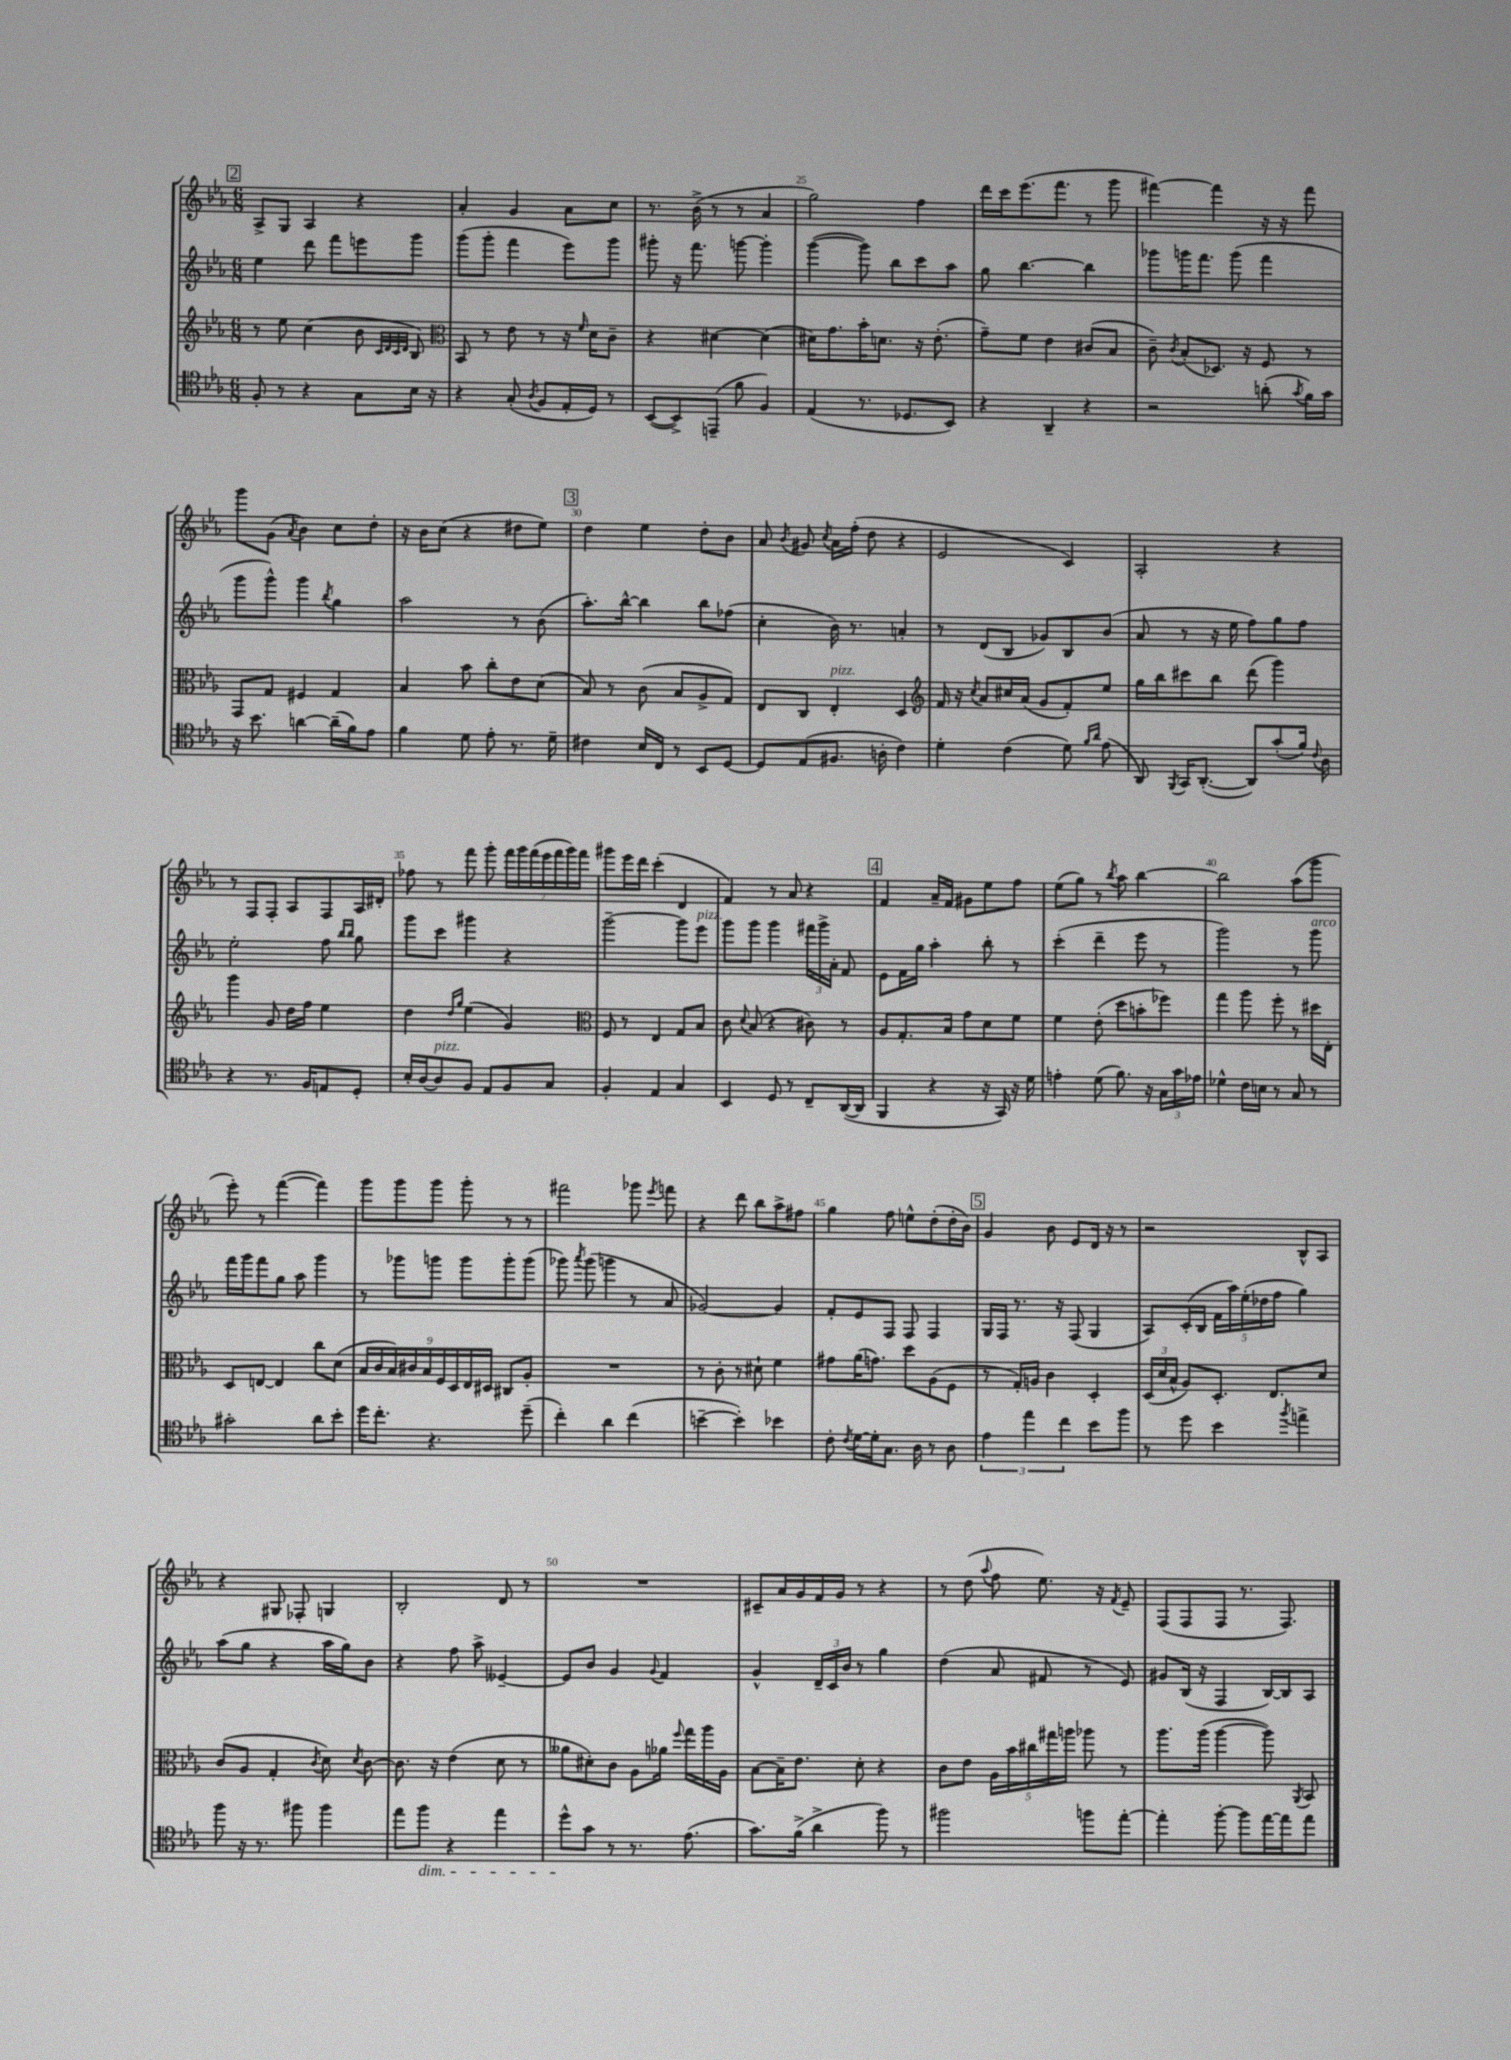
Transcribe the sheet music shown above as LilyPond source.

<<
\new StaffGroup <<
\new Staff = "s0" {
    \clef treble \key ees \major \numericTimeSignature \time 6/8
    \autoBeamOff \mark \markup { \box "2" } aes8[-> g8] aes4 r4 |
    aes'4-. g'4 aes'8[ c''8] |
    r8. bes'16->( r8 r8 aes'4 |
    g''2) f''4 |
    d'''16[ c'''16 ees'''8.( f'''8.] r8 g'''8 |
    fis'''4~) fis'''4 r16 r16 fis'''8 |
    g'''8[ g'8]( \acciaccatura { aes'8 } bes'4) c''8[ d''8]-. |
    r16 bes'16[ c''8]( r4 dis''8[ ees''8]) |
    \mark \markup { \box "3" } d''4 ees''4 d''8[-. bes'8] |
    aes'8 \acciaccatura { bes'8 } gis'8 \acciaccatura { c''8 } aes'16[ f''16]-.( d''8 r4 |
    ees'2 c'4) |
    aes2-. r4 |
    r8 f8[ f8]-. aes8[ f8 aes16 dis'16]-. |
    fes''8 r8 f'''8 g'''8-. \tuplet 7/4 { f'''16[ g'''16 f'''16( ees'''16 f'''16 g'''16) f'''16] } |
    gis'''8[ ees'''16 d'''16] c'''4-.( d'4 |
    f'4) r8 aes'8 r4 |
    \mark \markup { \box "4" } f'4 aes'16[-- f'16] gis'8[ ees''8 f''8] |
    ees''8[( g''8]) r8 \acciaccatura { bes''8 } aes''8 bes''4~ |
    bes''2 aes''8[( g'''8] |
    ees'''8-.) r8 f'''4~( f'''4) |
    g'''8[ g'''8 g'''8] g'''8-. r8 r8 |
    fis'''2 ges'''8 \acciaccatura { ees'''8 } f'''8 |
    r4 d'''8 bes''8[ aes''8-> fis''8] |
    g''4 f''8 e''8[-^ d''8-.( d''16-. bes'16]) |
    \mark \markup { \box "5" } g'4 bes'8 ees'8[ d'16] r16 r8 |
    r2 bes8[-^ aes8] |
    r4 gis8 fes8-. g4 |
    bes2-. d'8 r8 |
    R2. |
    cis'8[-- aes'16 g'16 f'16 g'16] r8 r4 |
    r8 d''8( \appoggiatura { aes''8 } f''8 ees''8.) r16 \acciaccatura { f'8 } ees'8-- |
    f8[( f8 f8] r8. f8.) \bar "|." |
}
\new Staff = "s1" {
    \clef treble \key ees \major \numericTimeSignature \time 6/8
    \autoBeamOff \mark \markup { \box "2" } ees''4 d'''8 f'''8[ e'''8 g'''8] |
    g'''8[( g'''8]-. f'''4 ees'''8[) g'''8] |
    gis'''8-. r16 f'''8. g'''8~ g'''4-. |
    g'''4~( g'''8) bes''8[ c'''8 aes''8] |
    g''8 bes''4.~ bes''4 |
    ges'''8[ g'''16 f'''8.] g'''8( f'''4 |
    g'''8[ g'''8]-^) g'''4 \acciaccatura { bes''8 } g''4 |
    aes''2 r8 bes'8( |
    \mark \markup { \box "3" } aes''8.[-.) bes''16]~-^ bes''4 bes''8[ fes''8]( |
    c''4-. bes'16) r8. a'4-. |
    r8 d'8[( bes8] ges'8[) bes8 bes'8]( |
    aes'8 r8 r16 ees''16 f''8[) g''8 f''8] |
    ees''2-. f''8 \grace { bes''16[ bes''16] } g''8 |
    g'''8[ c'''8] gis'''4 r4 |
    g'''2~-- g'''8[ ees'''8]^\markup { \italic "pizz." } |
    g'''8[ g'''8] g'''4 \tuplet 3/2 { fis'''16[ g'''16-> aes'16]-. } f'8 |
    \mark \markup { \box "4" } ees'8[ f'16 g''16] aes''4-. bes''8-. r8 |
    c'''4-.( d'''4-- ees'''8 r8 |
    g'''2) r8 g'''8^\markup { \italic "arco" } |
    f'''16[ g'''16 f'''8 g''8] aes''8 g'''4 |
    r8 ges'''8[ g'''8] g'''8[ g'''8-. g'''8]( |
    ges'''8) \acciaccatura { aes'''8 } ges'''8( g'''4 r8 aes'8 |
    ges'2~) ges'4 |
    f'8[-. ees'8 f8] f8 f4 |
    \mark \markup { \box "5" } g16[ f16] r8. r16 f8( g4 |
    aes8[) c'16-.( bes16] \tuplet 5/4 { f'16[ aes''16) ees''16-.( des''16 f''16] } g''4) |
    aes''8[( g''8] r4 aes''16[ g''16) bes'8] |
    r4 f''8 aes''8-> eeses'4~-- |
    eeses'8[ bes'8] g'4 \appoggiatura { g'8 } f'4 |
    g'4-^ \tuplet 3/2 { d'16[-- c'16 bes'16] } r8 g''4 |
    d''4( aes'8 fis'8 r8 ees'8) |
    gis'8[ bes16]( r16 f4 bes16[~) bes16 aes8] \bar "|." |
}
\new Staff = "s2" {
    \clef treble \key ees \major \numericTimeSignature \time 6/8
    \autoBeamOff \mark \markup { \box "2" } r8 ees''8 c''4( bes'8 \grace { c'32[ d'32 c'32 d'32] } bes8) |
    \clef alto bes,8 r8 ees'8 r8 r16 \grace { f'16 } d'16[ c'8]-- |
    r4 dis'4~ dis'4( |
    dis'16[) g'8. bes'16-. d'8.] r16 ees'8.-.( |
    g'8[--) f'8] ees'4 cis'8[( bes8] |
    c'8--) \acciaccatura { c'8 } bes8[-.( des8.]) r16 f8 r8 |
    g,8[ g8] fis4 g4 |
    bes4 bes'8 c''8[-. ees'8 d'8]( |
    \mark \markup { \box "3" } bes8) r8 c'8( bes8[ aes8-> g8]) |
    ees8[ c8] ees4-.^\markup { \italic "pizz." } d4 |
    \clef treble f'16 r16 \acciaccatura { c''8 } aes'8[ cis''16 aes'16]( g'8[ f'8-.) ees''8] |
    g''16[ bes''16 cis'''8 bes''8] d'''8( g'''4) |
    g'''4 g'8 d''16[ f''16] ees''4 |
    d''4 \grace { d''16[ g''16] } ees''4( g'4) |
    \clef alto f8 r8 ees4 g8[ bes8] |
    c'8 \appoggiatura { d'8 } bes8( r4 cis'8) r8 |
    \mark \markup { \box "4" } aes8[ g8.-. bes16] g'8[ d'8 f'8] |
    f'4 ees'8-.( d''8[ b'8-. fes''8]) |
    g''4 aes''8 f''8-. r8 dis''16[ ees16]-. |
    d8[ e8]~ e4 c''8[ d'8]( |
    \tuplet 9/8 { bes16[ c'16 bes16) cis'16 bes16 f16 d16 ees16 dis16] } cis8[ aes8]-. |
    R2. |
    r8 c'8-. r8 dis'8-! f'4 |
    gis'8[ aes'16( g'8.]) d''8[ aes8( f8] |
    \mark \markup { \box "5" } r8 g16[-.) a16] c'4 d4-. |
    \tuplet 3/2 { d16[( d'16 bes16]-^ } aes8[) d8.]-. ees8.[ d'8] |
    c'8[( aes8] g4-. \acciaccatura { c'8 } d'8) \acciaccatura { d'8 } c'8~ |
    c'8. r16 ees'4( d'8 r8 |
    aeses'8[ dis'8-.) c'8] aes8[ aes'16] \appoggiatura { f''8 } g''16[ aes''16 aes16] |
    bes8[~ bes16-- ees'8.] d'8-. r4 |
    c'8[ ees'8] \tuplet 5/4 { aes16[ bes'16 cis''16 gis''16 a''16] } aes''8 r8 |
    aes''8.[ aes''16]( aes''4~ aes''8) \acciaccatura { aes,8 } bes,8 \bar "|." |
}
\new Staff = "s3" {
    \clef tenor \key ees \major \numericTimeSignature \time 6/8
    \autoBeamOff \mark \markup { \box "2" } f8-. r8 r4 g8[ bes16] r16 |
    r4 g8-.( \acciaccatura { aes8 } f8[ ees16-. d16]) r8 |
    bes,8[~( bes,8->) e,8]--( f'8 f4) |
    ees4( r8. des8.[ bes,8]) |
    r4 aes,4-- r4 |
    r2 a'8-.( \acciaccatura { g'8 } f'16[) g'16] |
    r16 bes'8. a'4~ a'16[--( f'16) ees'8] |
    f'4 d'8 ees'8-. r8. d'16-- |
    \mark \markup { \box "3" } cis'4 bes16[ c16] r8 bes,8[ d8]~ |
    d8[ ees8( fis8.] a16-. c'4) |
    d'4-. c'4( d'8) \grace { f'16[ aes'16] } ees'8( |
    aes,8) \acciaccatura { f,8 } g,16[ aes,8.]~-.( aes,8[) g'8-.( f'16]) \appoggiatura { c'8 } aes16 |
    r4 r8. f16[ e8 d8]-. |
    bes16[-. aes16~ aes8^\markup { \italic "pizz." } f8] ees8[ f8 g8] |
    f4-. ees4 g4 |
    bes,4 d8 r8 c8[-- aes,16~( aes,16] |
    \mark \markup { \box "4" } f,4 r4 r16 g,16) r16 d'16 |
    e'4-. d'8( f'8.) r16 \tuplet 3/2 { g16[ g'16 ees'16] } |
    des'4-^ c'16[ b16] r8 g8 r8 |
    gis'2-. aes'8[ bes'8]-. |
    d''16[ c''8.]-. r4. d''8--( |
    c''4-.) aes'4 c''4( |
    b'4~-- b'4-.) bes'4 |
    c'8-. \acciaccatura { c'8 } d'16[~ d'16-. g8.] aes16 r8 aes8 |
    \mark \markup { \box "5" } \tuplet 3/2 { ees'4 ees''4 c''4 } bes'8[ f''8] |
    r8 d''8 bes'4 \acciaccatura { f''8 } e''4-> |
    f''8 r16 r8. fis''8 fis''4 |
    ees''8[ f''8]\dim r4 ees''4 |
    d''8[-^\! g'8] r8 r8. ees'8.( |
    g'8.[) f'16]->( aes'4-> f''8) r8 |
    fis''2 f''8[ ees''8]~-. |
    ees''4-. f''8~-. f''8[ ees''16~ ees''16 ees''8] \bar "|." |
}
>>
>>
\layout { \context { \Score currentBarNumber = #22 \override BarNumber.break-visibility = ##(#f #t #t) barNumberVisibility = #(every-nth-bar-number-visible 5) } }
